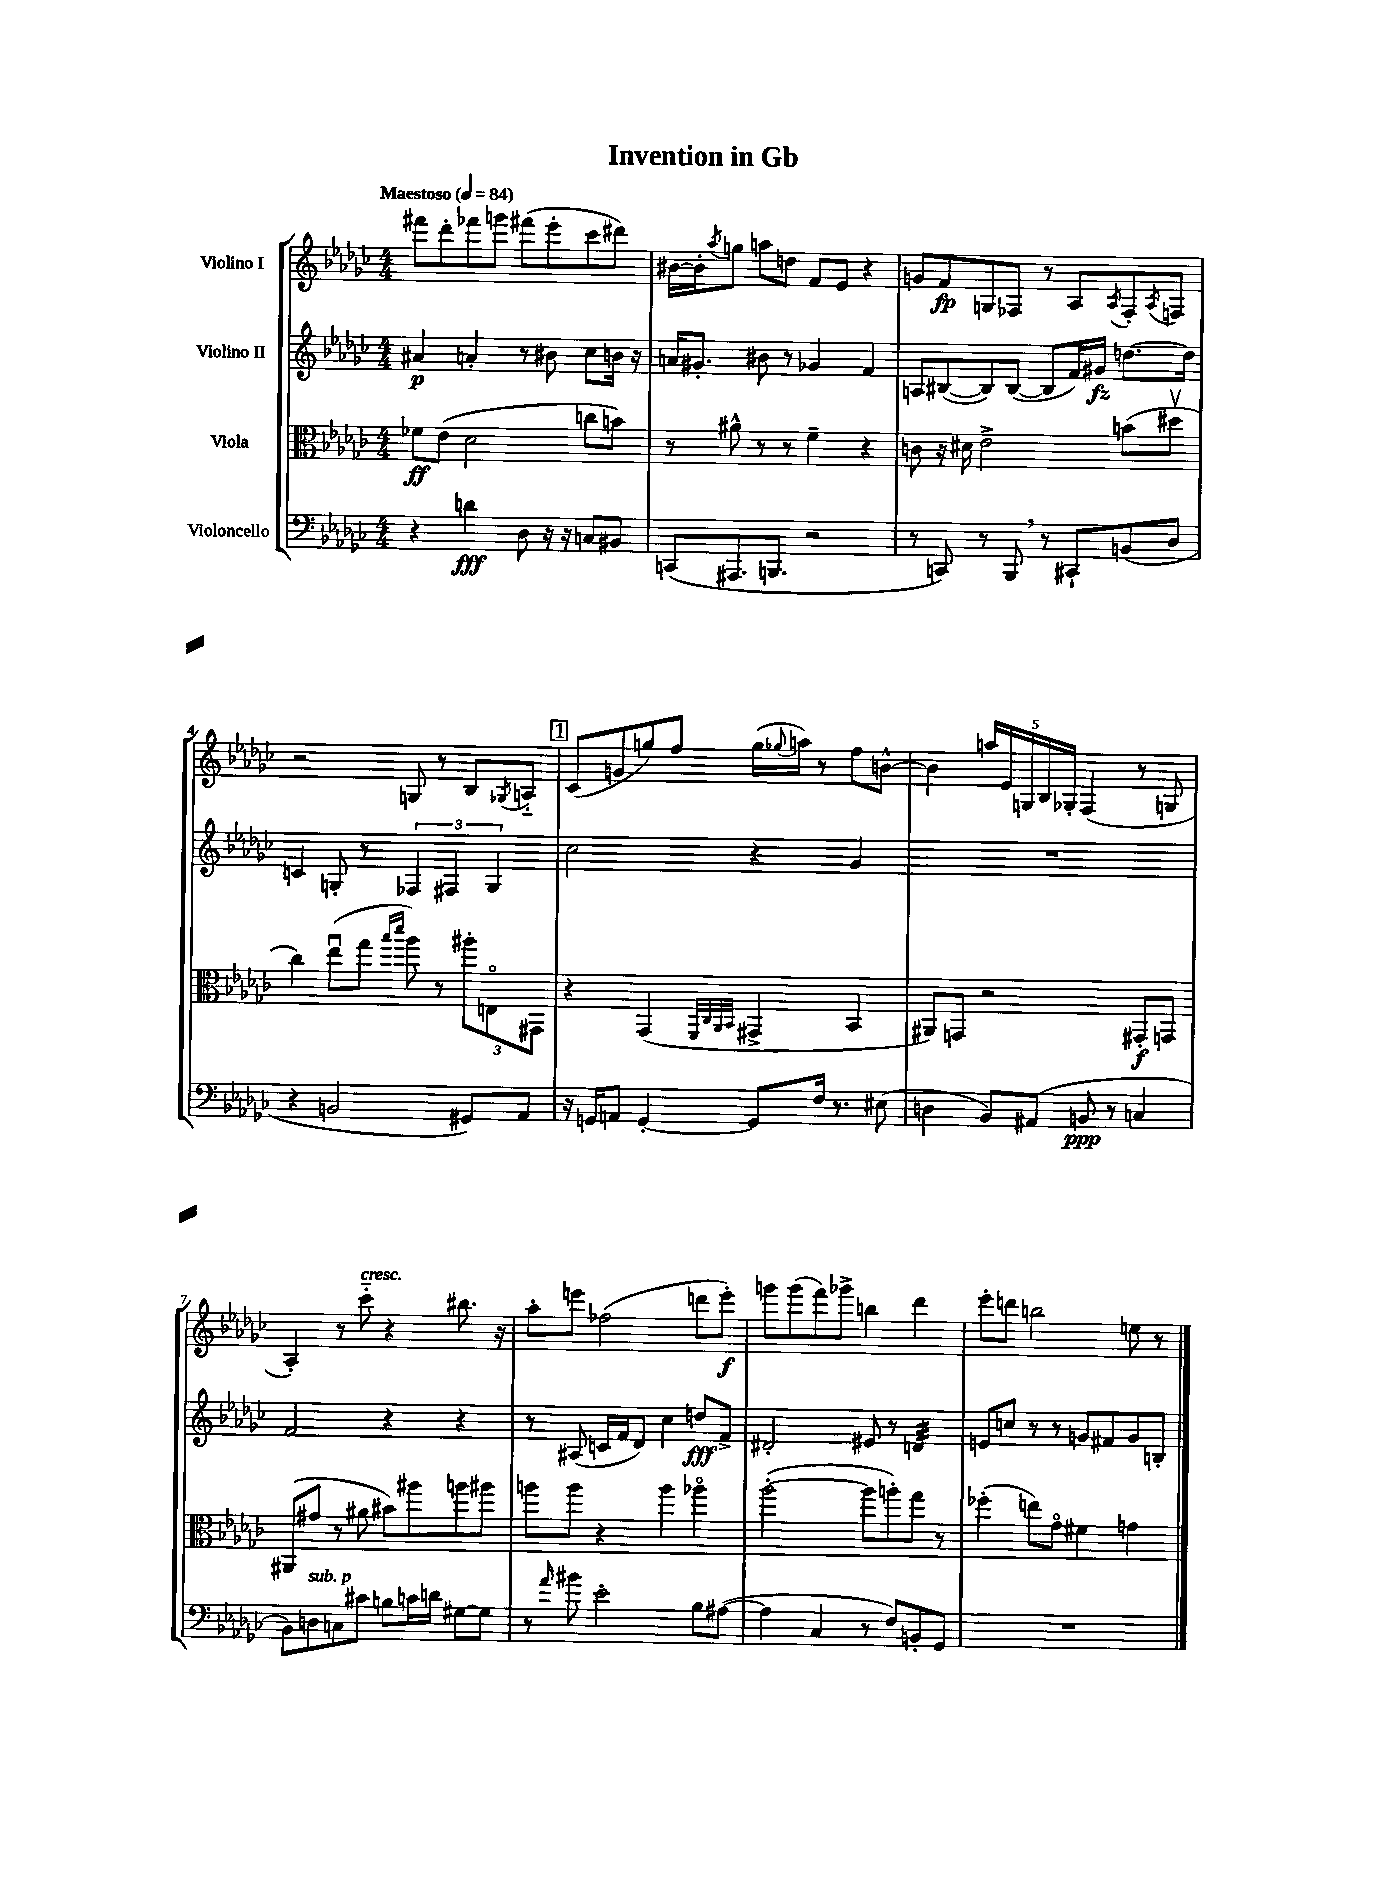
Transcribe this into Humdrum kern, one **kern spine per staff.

**kern	**dynam	**kern	**dynam	**kern	**dynam	**kern	**dynam
*part4	*part4	*part3	*part3	*part2	*part2	*part1	*part1
*staff4	*staff4	*staff3	*staff3	*staff2	*staff2	*staff1	*staff1
*I"Violoncello	*	*I"Viola	*	*I"Violino II	*	*I"Violino I	*
*clefF4	*	*clefC3	*	*clefG2	*	*clefG2	*
*k[b-e-a-d-g-c-]	*	*k[b-e-a-d-g-c-]	*	*k[b-e-a-d-g-c-]	*	*k[b-e-a-d-g-c-]	*
*M4/4	*	*M4/4	*	*M4/4	*	*M4/4	*
*MM84	*	*MM84	*	*MM84	*	*MM84	*
=1	=1	=1	=1	=1	=1	=1	=1
!	!	!	!	!	!	!LO:TX:a:B:t=Maestoso	!
4r	.	8f-X\L	ff	4a#X/	p	8fff#X\L	.
.	.	(8e-\J	.	.	.	8ddd-'\	.
4dn\	fff	2d-\	.	4an'/	.	8fff-X\	.
.	.	.	.	.	.	8gggn\J	.
8D-\	.	.	.	8r	.	(8fff#X\L	.
16r	.	.	.	8b#X\	.	8eee-'\	.
16r	.	.	.	.	.	.	.
8Cn/L	.	8ccn\L	.	8cc-\L	.	8ccc-\	.
8BB#X/J	.	8bn\J)	.	16bn\Jk	.	8ddd#X\J)	.
.	.	.	.	16r	.	.	.
=2	=2	=2	=2	=2	=2	=2	=2
(8CCn/L	.	8r	.	16an/KL	.	[16b#X\LL	.
.	.	.	.	8.g#X'/J	.	16b#'\J]	.
.	.	.	.	.	.	8qaa-/	.
8.AAA#X/	.	8a#X^^\	.	.	.	8ggn\J	.
.	.	8r	.	8b#X\	.	8aan\L	.
8.BBBn/J	.	.	.	.	.	.	.
.	.	8r	.	8r	.	8ddn\J	.
2r	.	4f~\	.	4g-X/	.	8f/L	.
.	.	.	.	.	.	8e-/J	.
.	.	4r	.	4f/	.	4r	.
=3	=3	=3	=3	=3	=3	=3	=3
8r	.	8cn\	.	8An/L	.	8gn/L	.
8CCn/)	.	16r	.	([8B#X/	.	8f/	fp
.	.	16d#X\	.	.	.	.	.
8r	.	2e-^\	.	8B#/])	.	8Gn/	.
8BBB-,/	.	.	.	([8B#/J	.	8F-X/J	.
8r	.	.	.	8B#/L]	.	8r	.
8CC#X`/L	.	.	.	16f/L)	.	8A-/L	.
.	.	.	.	16g#X/JJ	fz	.	.
.	.	.	.	.	.	8qA-/	.
(8BBn/	.	(8bn\L	.	[8.ddn\L	.	8F-'/	.
.	.	.	.	.	.	8qA-/	.
8D-/J	.	8dd#Xv\J	.	.	.	8Fn/J	.
.	.	.	.	16dd\Jk]	.	.	.
!!LO:LB:g=z
=4	=4	=4	=4	=4	=4	=4	=4
4r	.	4cc-\)	.	4cn/	.	2r	.
2BBn/	.	(8ee-u\L	.	8Gn'/	.	.	.
.	.	8gg-\J	.	8r	.	.	.
.	.	16qqbb-/LL	.	.	.	.	.
.	.	16qqddd-/JJ	.	.	.	.	.
.	.	8aa-\)	.	6F-X/	.	8Gn/	.
.	.	8r	.	.	.	8r	.
.	.	.	.	6F#X/	.	.	.
8GG#X/L)	.	12aa#X'\L	.	.	.	8B-/L	.
.	.	12En\	.	6G/	.	.	.
.	.	.	.	.	.	8qG-X/	.
8AA-/J	.	.	.	.	.	8An/J	.
.	.	12GG#X\J	.	.	.	.	.
!!LO:REH:place=s1:t=1
=5	=5	=5	=5	=5	=5	=5	=5
16r	.	4r	.	2cc-\	.	(8c-/L	.
16GGn/KL	.	.	.	.	.	.	.
8AAn/J	.	.	.	.	.	8gn/	.
[4GG'/	.	(4GG-/	.	.	.	8ggn/)	.
.	.	.	.	.	.	8ff/J	.
.	.	32qqFF/LLL	.	.	.	.	.
.	.	32qqC-/	.	.	.	.	.
.	.	32qqAA-/	.	.	.	.	.
.	.	32qqBB-/JJJ	.	.	.	.	.
8GG/L]	.	4GG#X^/	.	4r	.	(16gg\LL	.
.	.	.	.	.	.	8qqgg-X/	.
.	.	.	.	.	.	16aan\JJ)	.
16F/Jk	.	.	.	.	.	8r	.
8.r	.	.	.	.	.	.	.
.	.	4BB-/	.	4g-/	.	8ff\L	.
(8E#X\	.	.	.	.	.	[8bn^^\J	.
=6	=6	=6	=6	=6	=6	=6	=6
4Dn\	.	8AA#X/L)	.	1r	.	4b\]	.
.	.	8GGn/J	.	.	.	.	.
8BB-/L)	.	2r	.	.	.	20aan/LL	.
.	.	.	.	.	.	20e-/	.
.	.	.	.	.	.	20Gn/	.
(8AA#X/J	.	.	.	.	.	.	.
.	.	.	.	.	.	20B-/	.
.	.	.	.	.	.	20G-X'/JJ	.
8BBn/	ppp	.	.	.	.	(4F/	.
8r	.	.	.	.	.	.	.
4Cn/	.	8GG#X'/L	f	.	.	8r	.
.	.	8GGn/J	.	.	.	8Gn/	.
!!LO:LB:g=z
=7	=7	=7	=7	=7	=7	=7	=7
8BB-\L)	.	(8AA#X/L	.	2f/	.	4A-'/)	.
!LO:TX:a:i:t=sub. p	!	!	!	!	!	!	!
8Dn\	.	8g#X/J	.	.	.	.	.
8Cn\	.	8r	.	.	.	8r	.
!	!	!	!	!	!	!LO:TX:a:i:t=cresc.	!
8c#X\J	.	8a#X\	.	.	.	8ccc-\	.
8Bn\L	.	8b#X\L)	.	4r	.	4r	.
16cn\L	.	8aa#X\	.	.	.	.	.
16dn\JJ	.	.	.	.	.	.	.
[8G#X\L	.	8aan\	.	4r	.	8.bb#X\	.
8G#\J]	.	8aa#X\J	.	.	.	.	.
.	.	.	.	.	.	16r	.
=8	=8	=8	=8	=8	=8	=8	=8
8r	.	8aan\L	.	8r	.	8aa-'\L	.
16qqa-/	.	.	.	.	.	.	.
8b#X\	.	8aa\J	.	(8A#X/	.	8eeen\J	.
2e-'\	.	4r	.	16cn/LL	.	(2ff-X\	.
.	.	.	.	16f/J	.	.	.
.	.	.	.	8d-/J)	.	.	.
.	.	4aa\	.	4cc-\	.	.	.
8B-\L	.	4aa-X\	.	8ddn/L	fff	8dddn\L	.
([8A#X\J	.	.	.	8f^/J	.	8eee'\J)	f
=9	=9	=9	=9	=9	=9	=9	=9
4A#\]	.	([2aa-'\	.	2d#X'/	.	8gggn\L	.
.	.	.	.	.	.	(8ggg\	.
4C-/	.	.	.	.	.	8fff\)	.
.	.	.	.	.	.	8ggg-X^\J	.
8r	.	8aa-\L]	.	8e#X/	.	4bbn\	.
8F/L)	.	8aan'\)	.	8r	.	.	.
*	*	*	*	*tremolo	*	*	*
8BBn'/	.	8gg-\J	.	32dn/LLL	.	4ddd-\	.
.	.	.	.	32dn/	.	.	.
.	.	.	.	32dn/	.	.	.
.	.	.	.	32dn/	.	.	.
8GG-/J	.	8r	.	32dn/	.	.	.
.	.	.	.	32dn/	.	.	.
.	.	.	.	32dn/	.	.	.
.	.	.	.	32dn/JJJ	.	.	.
*	*	*	*	*Xtremolo	*	*	*
=10	=10	=10	=10	=10	=10	=10	=10
1r	.	(4ff-X'\	.	8en/L	.	8eee-'\L	.
.	.	.	.	8ccn/J	.	8dddn\J	.
.	.	8een\L)	.	8r	.	2bbn\	.
.	.	8g-\J	.	8r	.	.	.
.	.	4f#X\	.	8gn/L	.	.	.
.	.	.	.	8f#X/	.	.	.
.	.	4gn\	.	8g/	.	8een\	.
.	.	.	.	8Bn'/J	.	8r	.
==	==	==	==	==	==	==	==
*-	*-	*-	*-	*-	*-	*-	*-
